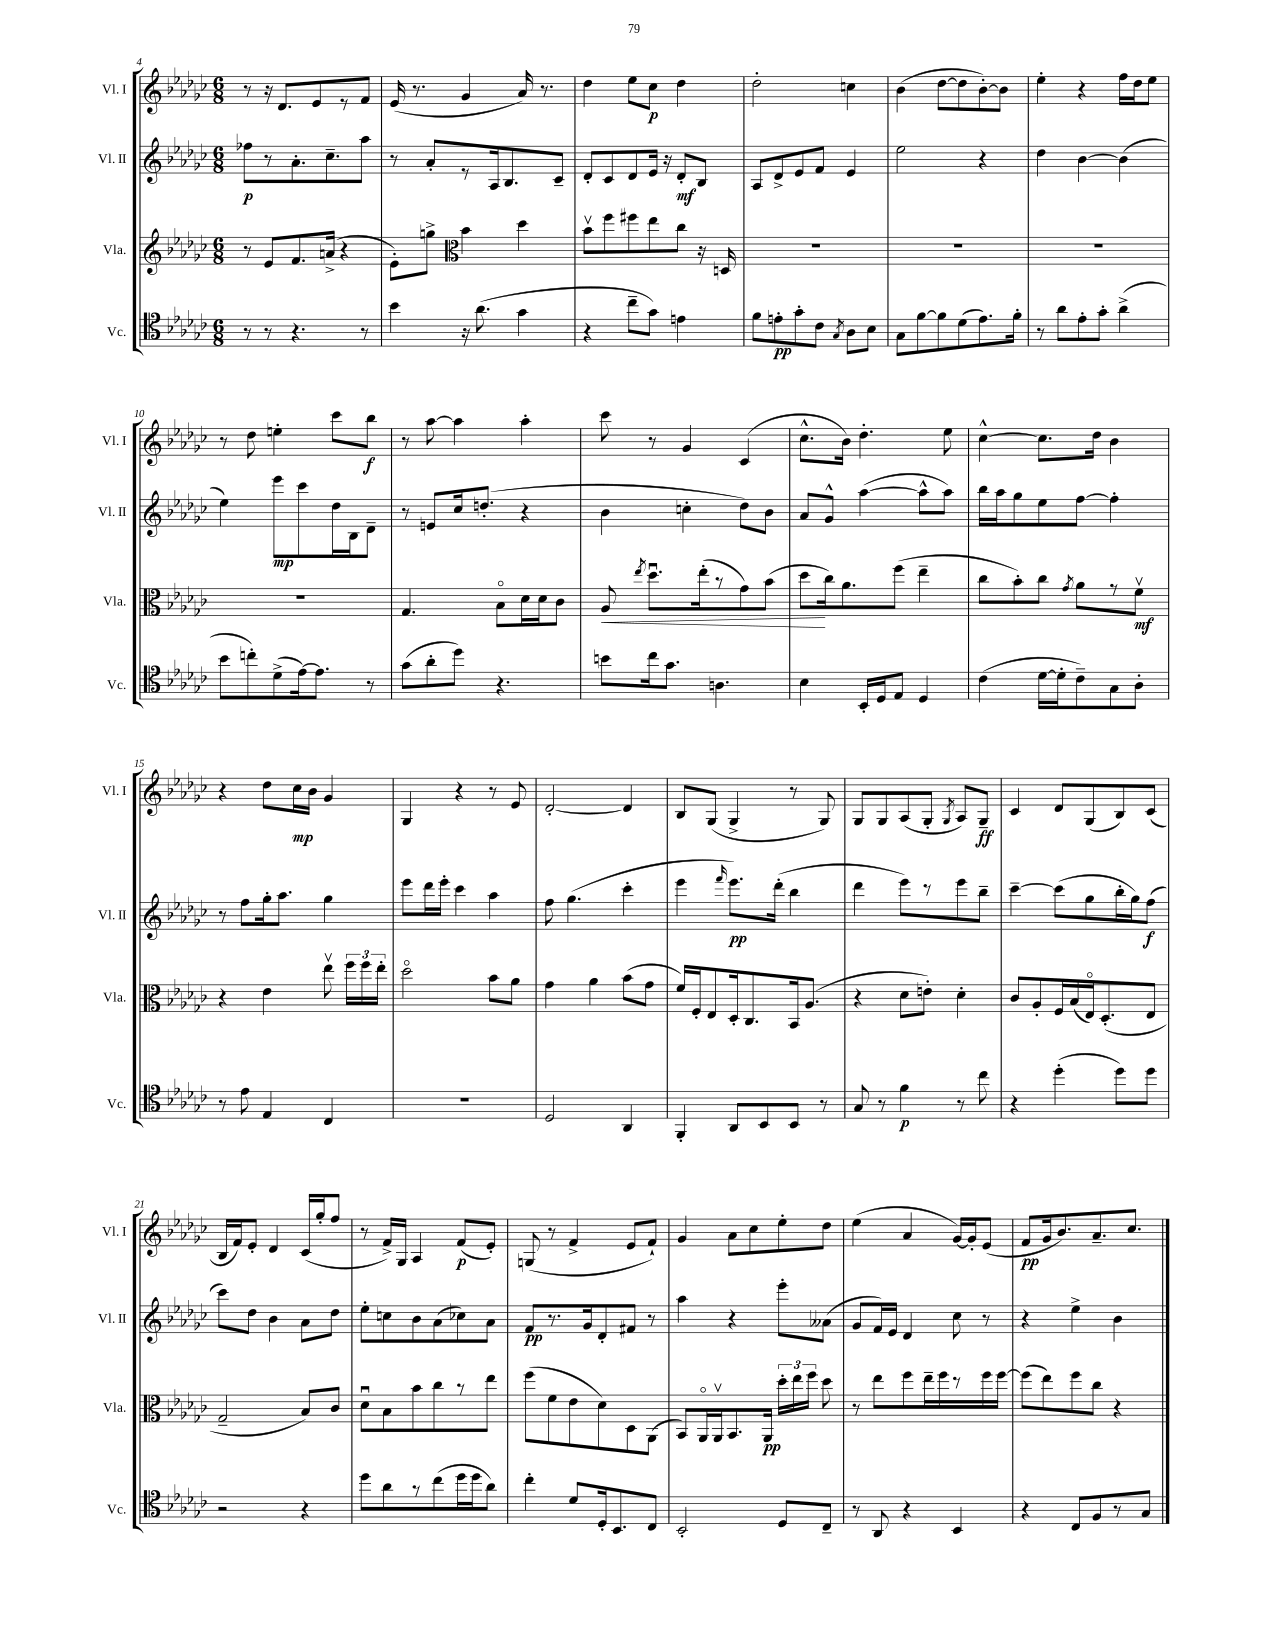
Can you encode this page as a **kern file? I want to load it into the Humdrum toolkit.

**kern	**kern	**kern	**kern
*staff4	*staff3	*staff2	*staff1
*clefC4	*clefG2	*clefG2	*clefG2
*k[b-e-a-d-g-c-]	*k[b-e-a-d-g-c-]	*k[b-e-a-d-g-c-]	*k[b-e-a-d-g-c-]
*M6/8	*M6/8	*M6/8	*M6/8
8r	8r	8ff-	8r
8r	8e-	8r	16r
.	.	.	8.d-
4.r	8.f	8.a-'	.
.	.	.	8e-
.	(16a^	8.cc-~	.
.	4r	.	8r
8r	.	8aa-	8f
=	=	=	=
4b-	8e-')	8r	(16e-
.	.	.	8.r
.	8gg^	8a-'	.
*	*clefC3	*	*
16r	4b-	8r	4g-
(8.a-	.	.	.
.	.	16A-	.
.	.	8.B-	.
4g-	4dd-	.	16a-)
.	.	.	8.r
.	.	8c-~	.
=	=	=	=
4r	8b-v	8d-'	4dd-
.	8ff	8c-	.
8cc-~	8ff#	8d-	8ee-
8g-)	8ee-	16e-	8cc-
.	.	16r	.
4e	8cc-	8d-'	4dd-
.	16r	8B-	.
.	16D	.	.
=	=	=	=
8f	2.r	8A-	2dd-'
8e'	.	8d-^	.
8g-'	.	8e-	.
8c-	.	8f	.
8qG-	.	.	.
8A-	.	4e-	4cc
8B-	.	.	.
=	=	=	=
8G-	2.r	2ee-	(4b-
[8f	.	.	.
8f]	.	.	[8dd-
(8d-	.	.	8dd-]
8.e-)	.	4r	[8b-')
.	.	.	8b-]
16f'	.	.	.
=	=	=	=
8r	2.r	4dd-	4ee-'
8a-	.	.	.
8e-'	.	[4b-	4r
8g-'	.	.	.
(4a-^	.	(4b-]	16ff
.	.	.	16dd-
.	.	.	8ee-
=	=	=	=
8b-	2.r	4ee-)	8r
8cc')	.	.	8dd-
(8d-^	.	8eee-	4ee'
[16e-)	.	8ccc-	.
8.e-]	.	.	.
.	.	16dd-	8ccc-
.	.	16B-	.
8r	.	8d-~	8bb-
=	=	=	=
(8g-	4.G-	8r	8r
8a-'	.	8e	[8aa-
8dd-)	.	16cc-	4aa-]
.	.	(8.dd'	.
4.r	8B-o	.	.
.	16d-	4r	4aa-'
.	16d-	.	.
.	8c-	.	.
=	=	=	=
8b	8A-	4b-	8ccc-
.	8qee-	.	.
16cc-	8.dd-u	.	8r
8.g-	.	.	.
.	.	4cc'	4g-
.	(16ee-'	.	.
4.A	8r	.	.
.	8g-)	8dd-)	(4c-
.	(8b-	8b-	.
=	=	=	=
4B-	8dd-	8a-	8.cc-^^
.	16cc-)	8g-^^	.
.	8.a-	.	16b-)
16BB-'	.	([4aa-	4.dd-'
16D-	.	.	.
8E-	(8ff	.	.
4D-	4ee-~	8aa-^^]	.
.	.	8aa-)	8ee-
=	=	=	=
(4c-	8cc-	16bb-	[4cc-^^
.	.	16aa-	.
.	8b-')	8gg-	.
[16d-	8cc-	8ee-	8.cc-]
16d-']	.	.	.
.	8qg-	.	.
8c-~)	8a-	[8ff	.
.	.	.	16dd-
8G-	8r	4ff']	4b-
8A-'	8fv	.	.
=	=	=	=
8r	4r	8r	4r
8e-	.	8ff	.
4E-	4e-	16gg-'	8dd-
.	.	8.aa-	.
.	.	.	16cc-
.	.	.	16b-
4C-	8ee-v	4gg-	4g-
.	24ff	.	.
.	24ff	.	.
.	24ee-'	.	.
=	=	=	=
2.r	2dd-o	8eee-	4G-
.	.	16ddd-	.
.	.	16eee-'	.
.	.	4ccc-	4r
.	8b-	4aa-	8r
.	8a-	.	8e-
=	=	=	=
2D-	4g-	8ff	[2d-'
.	.	(4.gg-	.
.	4a-	.	.
4AA-	(8b-	4ccc-'	4d-]
.	8g-	.	.
=	=	=	=
4FF'	16f)	4eee-	8B-
.	16F'	.	.
.	8E-	.	(8G-
.	.	16qqfff	.
8AA-	16D-'	8.eee-)	4G-^
.	8.C-	.	.
8BB-	.	.	.
.	.	(16ddd-'	.
8BB-	16BB-	4bb-	8r
.	(8.A-	.	.
8r	.	.	8G-)
=	=	=	=
8G-	4r	4ddd-	8G-
8r	.	.	8G-
4f	8d-	8eee-)	(8A-
.	8e')	8r	8G-'
.	.	.	8qG-
8r	4d-'	8eee-	8A-)
8cc-	.	8bb-~	8G-~
=	=	=	=
4r	8c-	[4ccc-~	4c-
.	8A-'	.	.
(4dd-'	16F	(8ccc-]	8d-
.	(16B-	.	.
.	16E-o)	8gg-	(8G-
.	(8.D-'	.	.
8dd-)	.	16bb-'	8B-)
.	.	16gg-)	.
8dd-	8E-	(8ff	(8c-
=	=	=	=
2r	2G-~	8ccc-)	16B-
.	.	.	16f)
.	.	8dd-	8e-'
.	.	4b-	4d-
4r	8B-)	8a-	(16c-
.	.	.	16gg-'
.	8c-	8dd-	8ff
=	=	=	=
8dd-	8d-u	8ee-'	8r
8a-	8B-	8cc	16f^)
.	.	.	16G-
8r	8b-	8b-	4A-
(8cc-	8cc-	(8a-	.
16dd-	8r	8cc-)	(8f
16dd-	.	.	.
8a-)	8ee-	8a-	8e-')
=	=	=	=
4cc-'	(8ff	8f	(8G
.	8f	8.r	8r
8d-	8e-	.	4f^
.	.	16g-	.
16D-'	8d-)	8d-'	.
8.BB-	.	.	.
.	8D-	8f#	8e-
8C-	(8AA-	8r	8f`)
=	=	=	=
2BB-'	8BB-)	4aa-	4g-
.	16AA-o	.	.
.	16AA-v	.	.
.	8.BB-	4r	8a-
.	.	.	8cc-
.	16AA-	.	.
8D-	24dd-'	8eee-'	8ee-'
.	24ee-	.	.
.	24ff	.	.
8C-~	8dd-	(8a--	8dd-
=	=	=	=
8r	8r	8g-	(4ee-
8AA-	8ee-	16f)	.
.	.	16e-	.
4r	8ff	4d-	4a-
.	16ee-~	.	.
.	16ff	.	.
4BB-	8r	8cc-	[16g-)
.	.	.	16g-']
.	16ff	8r	(8e-
.	[16ff	.	.
=	=	=	=
4r	(8ff]	4r	8f
.	8ee-)	.	16g-
.	.	.	8.b-)
8C-	8ff	4ee-^	.
8F	8cc-	.	8.a-~
8r	4r	4b-	.
.	.	.	8.cc-
8G-	.	.	.
==	==	==	==
*-	*-	*-	*-
